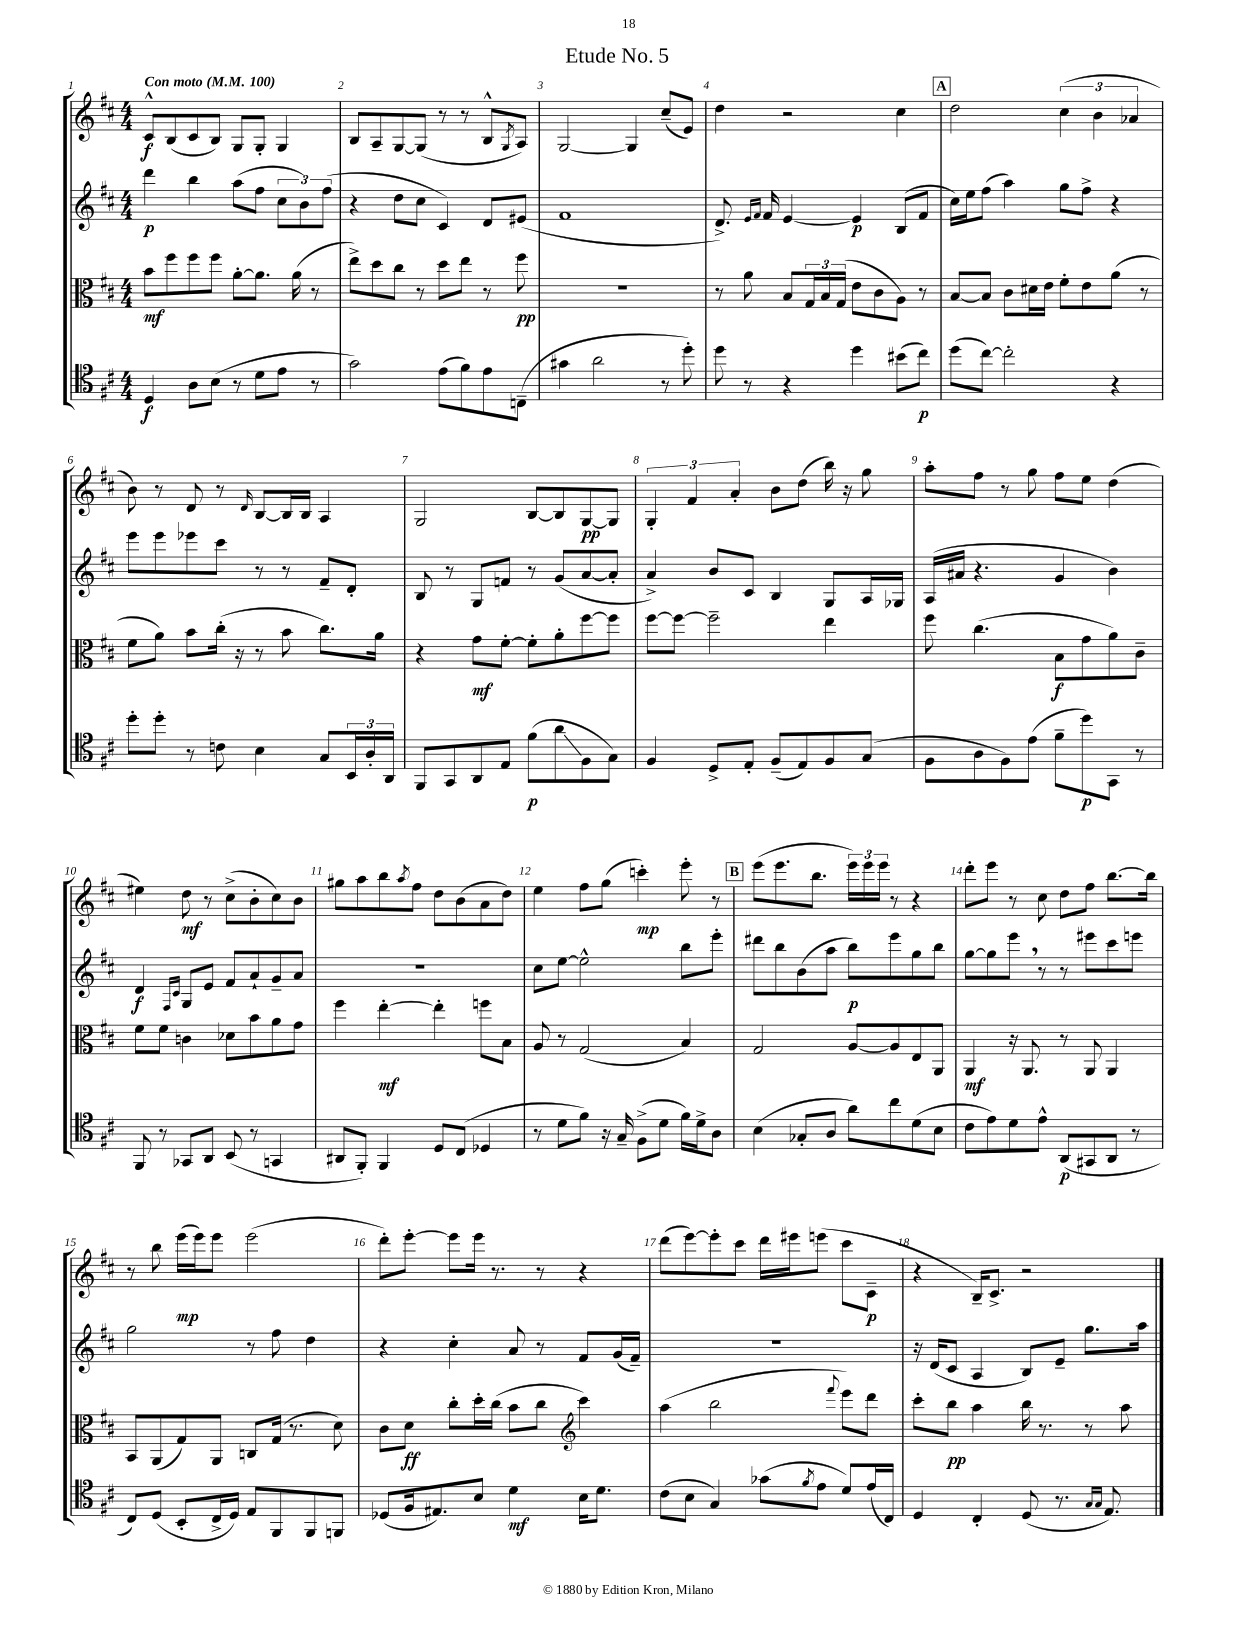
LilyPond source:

\header { title = "Etude No. 5" }
<<
\new StaffGroup <<
\new Staff = "s0" {
    \clef treble \key d \major \numericTimeSignature \time 4/4 \tempo "Con moto" 4 = 100
    cis'8-^\f b8( cis'8 b8) g8 g8-. g4 |
    b8 a8-- g8~ g8( r8 r8 b8-^ \acciaccatura { g8 } a8) |
    g2~ g4 cis''8--( e'8) |
    d''4 r2 cis''4 |
    \mark \markup { \box "A" } d''2 \tuplet 3/2 { cis''4( b'4 aes'4 } |
    b'8) r8 d'8 r8 \grace { d'16 } b8~ b16 b16 a4 |
    g2 b8~ b8 g8~\pp g8 |
    \tuplet 3/2 { g4-. fis'4 a'4-. } b'8 d''8( b''16) r16 g''8 |
    a''8-. fis''8 r8 g''8 fis''8 e''8 d''4( |
    eis''4) d''8\mf r8 cis''8->( b'8-. cis''8) b'8 |
    gis''8 a''8 b''8 \acciaccatura { a''8 } fis''8 d''8 b'8( a'8 d''8) |
    e''4 fis''8 g''8( c'''4-.\mp) e'''8-. r8 |
    \mark \markup { \box "B" } e'''8( e'''8. b''8. \tuplet 3/2 { e'''16) e'''16 e'''16 } r8 r4 |
    d'''8-. e'''8 r8 cis''8 d''8 fis''8 b''8.~ b''16 |
    r8 b''8 e'''16\mp( e'''16) e'''8 e'''2( |
    d'''8-.) e'''8~-. e'''8 e'''16 r8. r8 r4 |
    d'''8( e'''8~) e'''8-. cis'''8 d'''16 eis'''16 e'''8( cis'''8 cis'8--\p |
    r4 b16--) cis'8.-> r2 \bar "|." |
}
\new Staff = "s1" {
    \clef treble \key d \major \numericTimeSignature \time 4/4
    d'''4\p b''4 a''8( fis''8 \tuplet 3/2 { cis''8 b'8) fis''8( } |
    r4 d''8 cis''8 cis'4) d'8 eis'8( |
    fis'1 |
    d'8.->) \grace { e'16 fis'16 } fis'16 e'4~ e'4\p b8( fis'8 |
    \mark \markup { \box "A" } cis''16) e''16 fis''8( a''4) g''8 fis''8-> r4 |
    e'''8 e'''8 ees'''8 cis'''8 r8 r8 fis'8-- d'8-. |
    b8 r8 g8 f'8 r8 g'8( a'8~ a'8-. |
    a'4->) b'8 cis'8 b4 g8 a16 ges16 |
    a16( ais'16 r4. g'4 b'4) |
    d'4\f \grace { fis16 cis'16 } g8 e'8 fis'8 a'8-! g'8-- a'8 |
    R1 |
    cis''8 e''8~ e''2-^ b''8 e'''8-. |
    \mark \markup { \box "B" } dis'''8 b''8 b'8( a''8 b''8\p) e'''8 g''8 b''8 |
    g''8~ g''8 e'''8 \breathe r8 r8 eis'''8 cis'''8 e'''8 |
    g''2 r8 fis''8 d''4 |
    r4 cis''4-. a'8 r8 fis'8 g'16( fis'16--) |
    R1 |
    r16 d'16( cis'8 a4 b8) e'8-- g''8. a''16 \bar "|." |
}
\new Staff = "s2" {
    \clef alto \key d \major \numericTimeSignature \time 4/4
    b'8\mf fis''8 fis''8 fis''8 a'8~-. a'8. a'16( r8 |
    e''8->) d''8 cis''8 r8 d''8 e''8 r8 fis''8\pp |
    R1 |
    r8 a'8 b8 \tuplet 3/2 { g16 b16 g16( } e'8 cis'8 a8) r8 |
    \mark \markup { \box "A" } b8~ b8 cis'8 dis'16 e'16 fis'8-. e'8 a'8( r8 |
    fis'8 a'8) b'8 cis''16-.( r16 r8 b'8 cis''8.) a'16 |
    r4 g'8\mf fis'8~-. fis'8-. a'8-. fis''8~ fis''8 |
    fis''8~ fis''8~ fis''2-- e''4 |
    fis''8 cis''4.( b8\f g'8 a'8) cis'8-- |
    fis'8 fis'8 c'4 des'8 b'8 a'8 g'8 |
    fis''4 e''4~-.\mf e''4-. f''8 b8 |
    a8 r8 g2( b4) |
    \mark \markup { \box "B" } g2 a8~ a8 e8 a,8 |
    a,4\mf r16 a,8. r8 a,8 a,4 |
    b,8 a,8( g8) a,8 c8 g16( r8. d'8) |
    cis'8 d'8\ff cis''8-. d''16-. cis''16( b'8 cis''8 \clef treble cis'''4) |
    a''4( b''2 \appoggiatura { fis'''8 } e'''8) d'''8 |
    cis'''8-. b''8\pp a''4 b''16 r8. r8 a''8 \bar "|." |
}
\new Staff = "s3" {
    \clef tenor \key d \major \numericTimeSignature \time 4/4
    d4\f a8 b8( r8 d'8 e'8 r8 |
    g'2) e'8( fis'8) e'8 c8--( |
    gis'4 a'2 r8 d''8-.) |
    d''8 r8 r4 d''4 bis'8( cis''8\p) |
    \mark \markup { \box "A" } d''8( cis''8~) cis''2-. r4 |
    d''8-. d''8-. r8 c'8 b4 g8 \tuplet 3/2 { b,16 a16-. a,16 } |
    fis,8 g,8 a,8 e8 fis'8\p( a'8\glissando fis8 g8) |
    fis4 d8-> e8-. fis8--( e8) fis8 g8( |
    fis8 a8 fis8) e'8( fis'8-- d''8\p) g,8 r8 |
    fis,8 r8 ges,8 a,8 b,8( r8 g,4 |
    ais,8 fis,8-.) fis,4 d8 cis8( des4 |
    r8 d'8 fis'8) r16 g16-- fis8->( d'8 fis'16) d'16-> a8 |
    \mark \markup { \box "B" } b4( ges8-. a8 a'8) cis''8 d'8( b8 |
    cis'8 e'8) d'8 e'8-^ a,8\p( gis,8 a,8 r8 |
    cis8) d8( b,8-. cis16-> d16) e8 fis,8 fis,8 f,8 |
    des8( fis16 eis8.) b8 d'4\mf b16 d'8. |
    cis'8( b8 g4) ges'8( \acciaccatura { fis'8 } e'8 d'8) e'16( cis16) |
    d4 cis4-. d8( r8. \grace { g16 g16 } e8.) \bar "|." |
}
>>
>>
\layout { \context { \Score \override BarNumber.break-visibility = ##(#f #t #t) barNumberVisibility = #all-bar-numbers-visible } }
